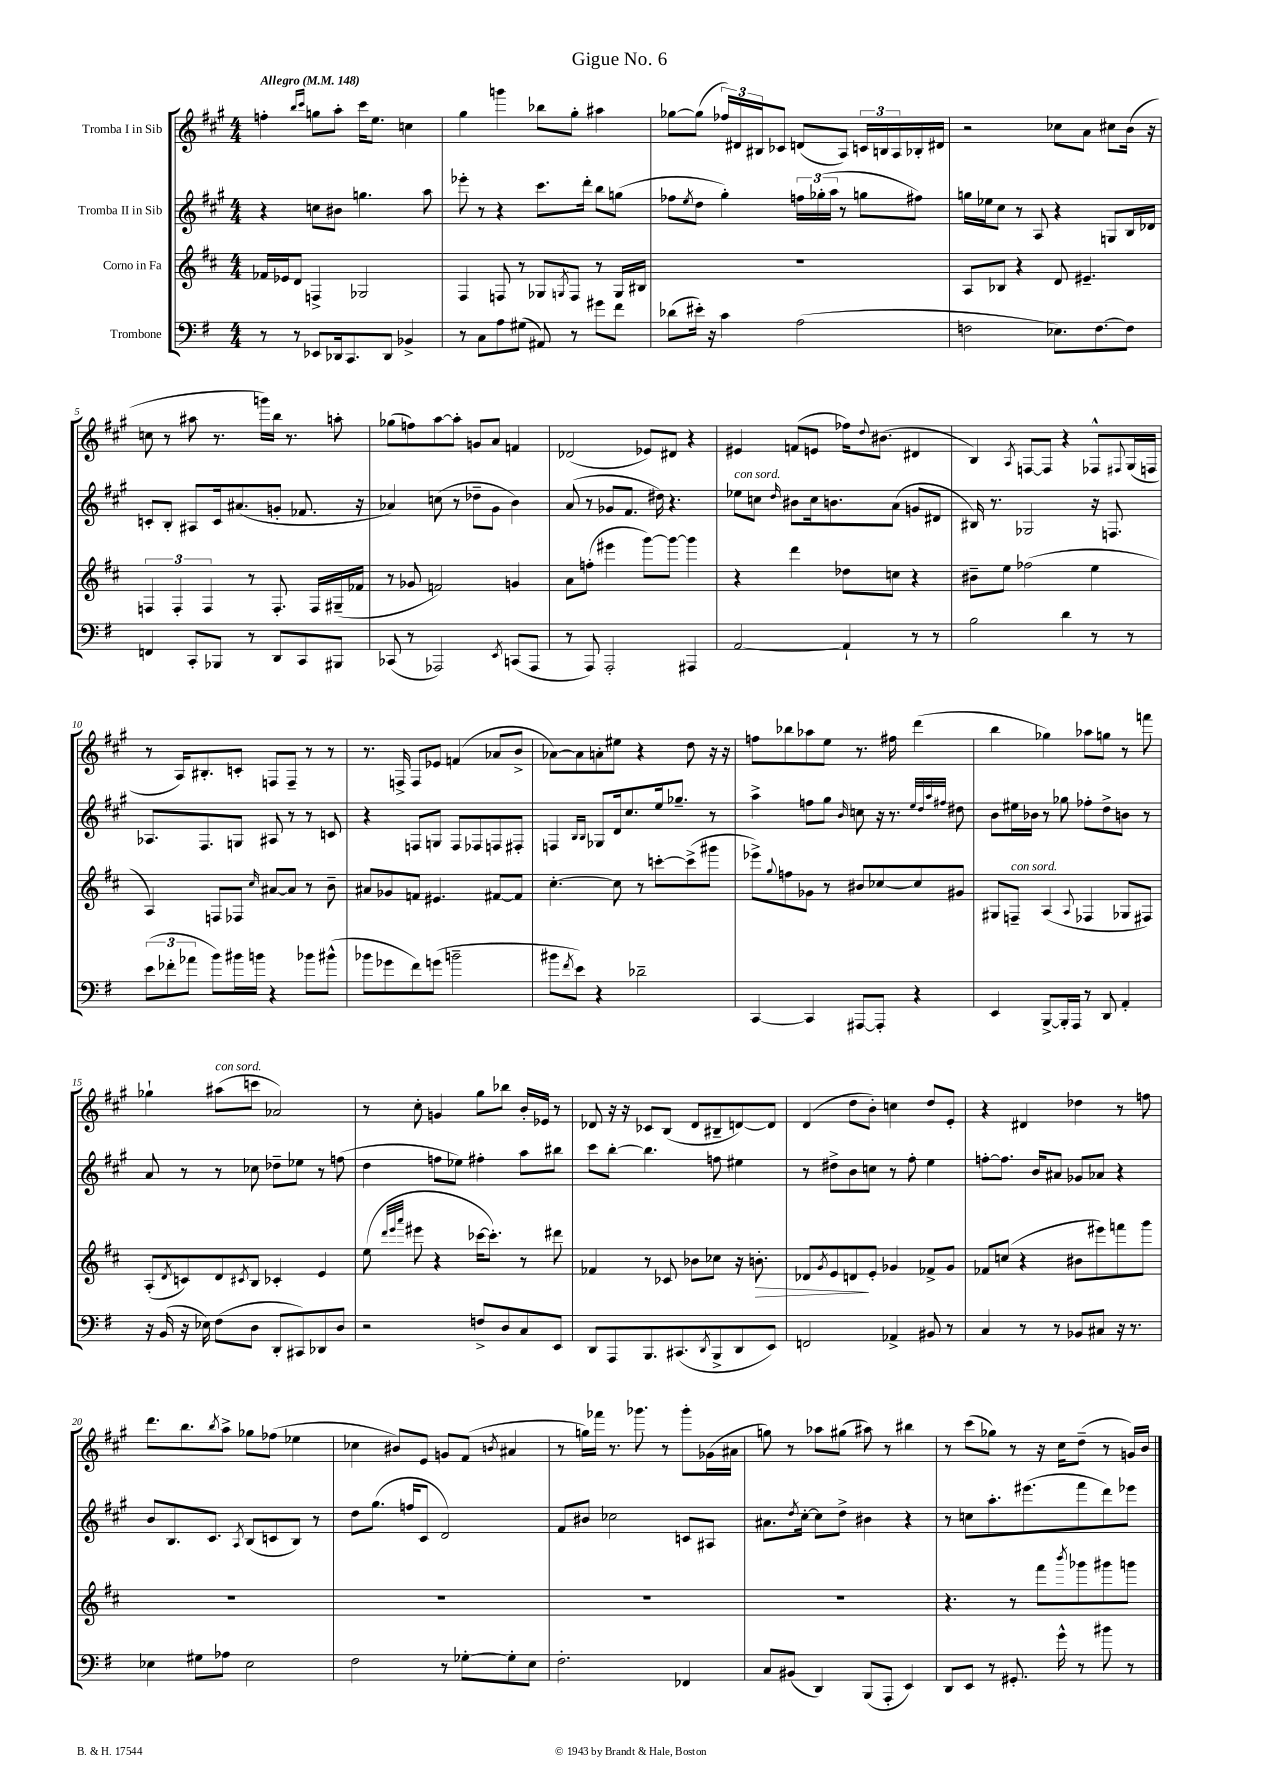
\header { title = "Gigue No. 6" }
<<
\new StaffGroup <<
\new Staff = "s0" \with { instrumentName = "Tromba I in Sib" } {
    \clef treble \key a \major \numericTimeSignature \time 4/4 \tempo "Allegro" 4 = 148
    f''4-. \grace { b''16 cis'''16 } g''8 a''8-. cis'''16 e''8. c''4 |
    gis''4 g'''4 bes''8 gis''8-. ais''4 |
    ges''8~ ges''8( \tuplet 3/2 { fes''16) dis'16 bis16 } ces'8 d'8( a8) \tuplet 3/2 { c'16 b16 a16 } bes16-. dis'16 |
    r2 ces''8 a'8 cis''8 b'16( r16 |
    c''8 r8 ais''8 r8. g'''16) b''16 r8. a''8-. |
    ges''8( f''8) a''8~ a''8-. g'8 a'8 f'4 |
    des'2( ees'8) dis'8 r4 |
    eis'4 f'8( e'8 fes''16) \appoggiatura { d''8 } bis'8.( dis'4 |
    b4) \acciaccatura { a8 } f8~ f8 r4 fes8-^ \appoggiatura { fis8 } gis16( f16 |
    r8 a16) bis8.-. c'8-. f8 f8-- r8 r8 |
    r8. f16-> f8 ees'8 f'4( aes'8 b'8-> |
    aes'8~) aes'8 a'8-. eis''8 r4 d''8 r16 r16 |
    f''8 bes''8 aes''8 e''8 r8. fis''16 d'''4( |
    b''4 ges''4) aes''8 g''8 r8 f'''8 |
    ges''4-! ais''8^\markup { \italic "con sord." }( c'''8 aes'2) |
    r8 cis''8-. g'4 gis''8 bes''8 b'16-. ees'16 r8 |
    des'8 r16 r16 ces'8 b8( des'8 bis8-- d'8~) d'8 |
    d'4( d''8 b'8-.) c''4 d''8 e'8-. |
    r4 dis'4 des''4 r8 f''8 |
    d'''8. b''8. \acciaccatura { b''8 } a''8-> ges''8 fes''8( ees''4 |
    ces''4 bis'8) e'8 g'8 fis'8( \acciaccatura { b'8 } ais'4 |
    r8 g''16) fes'''16 r8. ges'''8. r8 ges'''8-. ges'16( ais'16 |
    g''8) r8 aes''8 gis''8( ais''8) r8 bis''4 |
    r8 cis'''8( ges''8) r8 r16 cis''16 d''8--( r8 g'16) b'16 \bar "|." |
}
\new Staff = "s1" \with { instrumentName = "Tromba II in Sib" } {
    \clef treble \key a \major \numericTimeSignature \time 4/4
    r4 c''8 bis'8 g''4. a''8 |
    ees'''8-. r8 r4 cis'''8. d'''16-. b''8 g''8( |
    fes''8 \acciaccatura { e''8 } d''8 gis''4-.) \tuplet 3/2 { f''16 ges''16-.( a''16 } r8 g''8 fis''8) |
    g''16 ees''16 cis''8 r8 a8 r4 g8 b16 des'16 |
    c'8-. b8-. ais8 c'16 ais'8.( g'8-. fes'8. r16 |
    aes'4) c''8( r8 des''8-- gis'8 b'4) |
    a'8( r8 ges'8 fis'8. dis''16) r4. |
    ees''8^\markup { \italic "con sord." } c''8 \grace { d''16 } bis'8 c''16 b'8. a'8( g'8 dis'8 |
    bis16) r8. ges2 r16 f8. |
    aes8. fis8. g8 ais8 r8 r8 c'8 |
    r4 f8 g8 f8 fes8 f8 fis8-. |
    f4 \grace { b16 b16 } ges8 d'16 cis''8. e''16 ges''8.-- r8 |
    a''4-> f''8 gis''8 \grace { b'16 } c''8 r16 r8. \grace { e''32 d''32 a''32 fis''32 } dis''8 |
    b'8 eis''16 bes'16 r8 ges''8 fes''8-. d''8-> b'8 r8 |
    a'8 r8 r8 ces''8 des''8-- ees''8 r8 f''8( |
    d''4 f''8 ees''8) fis''4-. a''8 bis''8 |
    cis'''8 b''8~-. b''4. f''8 eis''4 |
    r8 dis''8-> b'8 c''8 r8 fis''8-. e''4 |
    f''8~-. f''8. b'16 ais'8 ges'8 aes'8 r4 |
    b'8 b8. cis'8. \acciaccatura { a8 } b8( c'8 b8) r8 |
    d''8 gis''8.( f''16 cis'8 d'2) |
    fis'8 bis'8 ces''2 c'8 ais8 |
    ais'8. \acciaccatura { d''8 } cis''16~-. cis''8 d''8-> bis'4 r4 |
    r8 c''8 a''8.-. eis'''8.( fis'''8 d'''8) ees'''8 \bar "|." |
}
\new Staff = "s2" \with { instrumentName = "Corno in Fa" } {
    \clef treble \key d \major \numericTimeSignature \time 4/4
    fes'16 ees'16 d'8 f4-> ges2 |
    fis4 f8 r8 ges8 \acciaccatura { g8 } f8 r8 g16 bis16 |
    R1 |
    a8 bes8 r4 d'8 eis'4.-- |
    \tuplet 3/2 { f4 f4-. f4 } r8 f8.-. f16 gis16--( fes'16 |
    r8 ges'8 f'2) g'4 |
    a'8 f''8-.( eis'''4 g'''8~) g'''8~ g'''4 |
    r4 d'''4 des''8 c''8 r4 |
    bis'8-- e''8 fes''2( e''4 |
    a4) f8 fes8 \grace { cis''16 } ais'8~ ais'8 r8 b'8-- |
    ais'8 ges'8 f'8 eis'4. fis'8~ fis'8 |
    cis''4.~-. cis''8 r8 c'''8~-. c'''8->( gis'''8 |
    ees'''8->) \appoggiatura { g''8 } f''8 ges'8 r8 bis'8 ces''8~ ces''8 gis'8 |
    gis8 f8--^\markup { \italic "con sord." } a4( \appoggiatura { a8 } fes4 ges8 fis8) |
    a8-.( \acciaccatura { d'8 } c'8) d'8 \acciaccatura { cis'8 } b8 ces'4-. e'4 |
    e''8( \grace { d'''32 e'''32 a'''32 } eis'''8 r4 ces'''16~ ces'''8.-.) r8 dis'''8 |
    fes'4 r8 ces'8 bes'8 ces''8 r16 b'8.-.\> |
    des'8 \acciaccatura { g'8 } e'8 d'8\! e'8-. ges'4 fes'8-> ges'8 |
    fes'8 c''8( r4 bis'8 eis'''8) f'''8 g'''8 |
    R1 |
    R1 |
    R1 |
    R1 |
    r4. r8 fis'''8 \acciaccatura { b'''8 } ges'''8 gis'''8 g'''8 \bar "|." |
}
\new Staff = "s3" \with { instrumentName = "Trombone" } {
    \clef bass \key g \major \numericTimeSignature \time 4/4
    r8 r8 ees,8 des,16 c,8. des,8 bes,4-> |
    r8 c8 a8 gis8( ais,8) r8 gis'8 fis'8 |
    des'8( eis'16-.) r16 c'4 a2( |
    f2 ees8.) f8.~ f8 |
    f,4 c,8-. bes,,8 r8 d,8 c,8 bis,,8 |
    ces,8( r8 aes,,2) \acciaccatura { e,8 } c,8( aes,,8 |
    r8 a,,8) a,,2-. ais,,4 |
    a,2~ a,4-! r8 r8 |
    b2 d'4 r8 r8 |
    \tuplet 3/2 { e'8( fes'8-. aes'8 } b'8) bis'16 b'16 r4 bes'8 bis'8-^( |
    bes'8 ges'8 fis'8) g'8( b'2-- |
    bis'8 \acciaccatura { fis'8 } e'8) r4 des'2-- |
    c,4~ c,4 ais,,8~ ais,,8-. r4 |
    e,4 b,,8~-> b,,16-. a,,16 r8 d,8 a,4-. |
    r16 b,16( r16 ees16) fis8( d8 d,8-. cis,8) des,8 d8 |
    r2 f8-> d8 c8 e,8 |
    d,8 a,,8 b,,8. cis,8.( \acciaccatura { d,8 } b,,8-> d,8 e,8) |
    f,2 aes,4-> bis,8 r8 |
    c4 r8 r8 bes,8 cis8 r16 r8. |
    ees4 gis8 aes8 ees2 |
    fis2 r8 ges8~-. ges8-. e8 |
    fis2.-. fes,4 |
    c8 bis,8( d,4) b,,8( a,,8-. e,4) |
    d,8 e,8 r8 gis,8.-. g'16-^ r8 bis'8 r8 \bar "|." |
}
>>
>>
